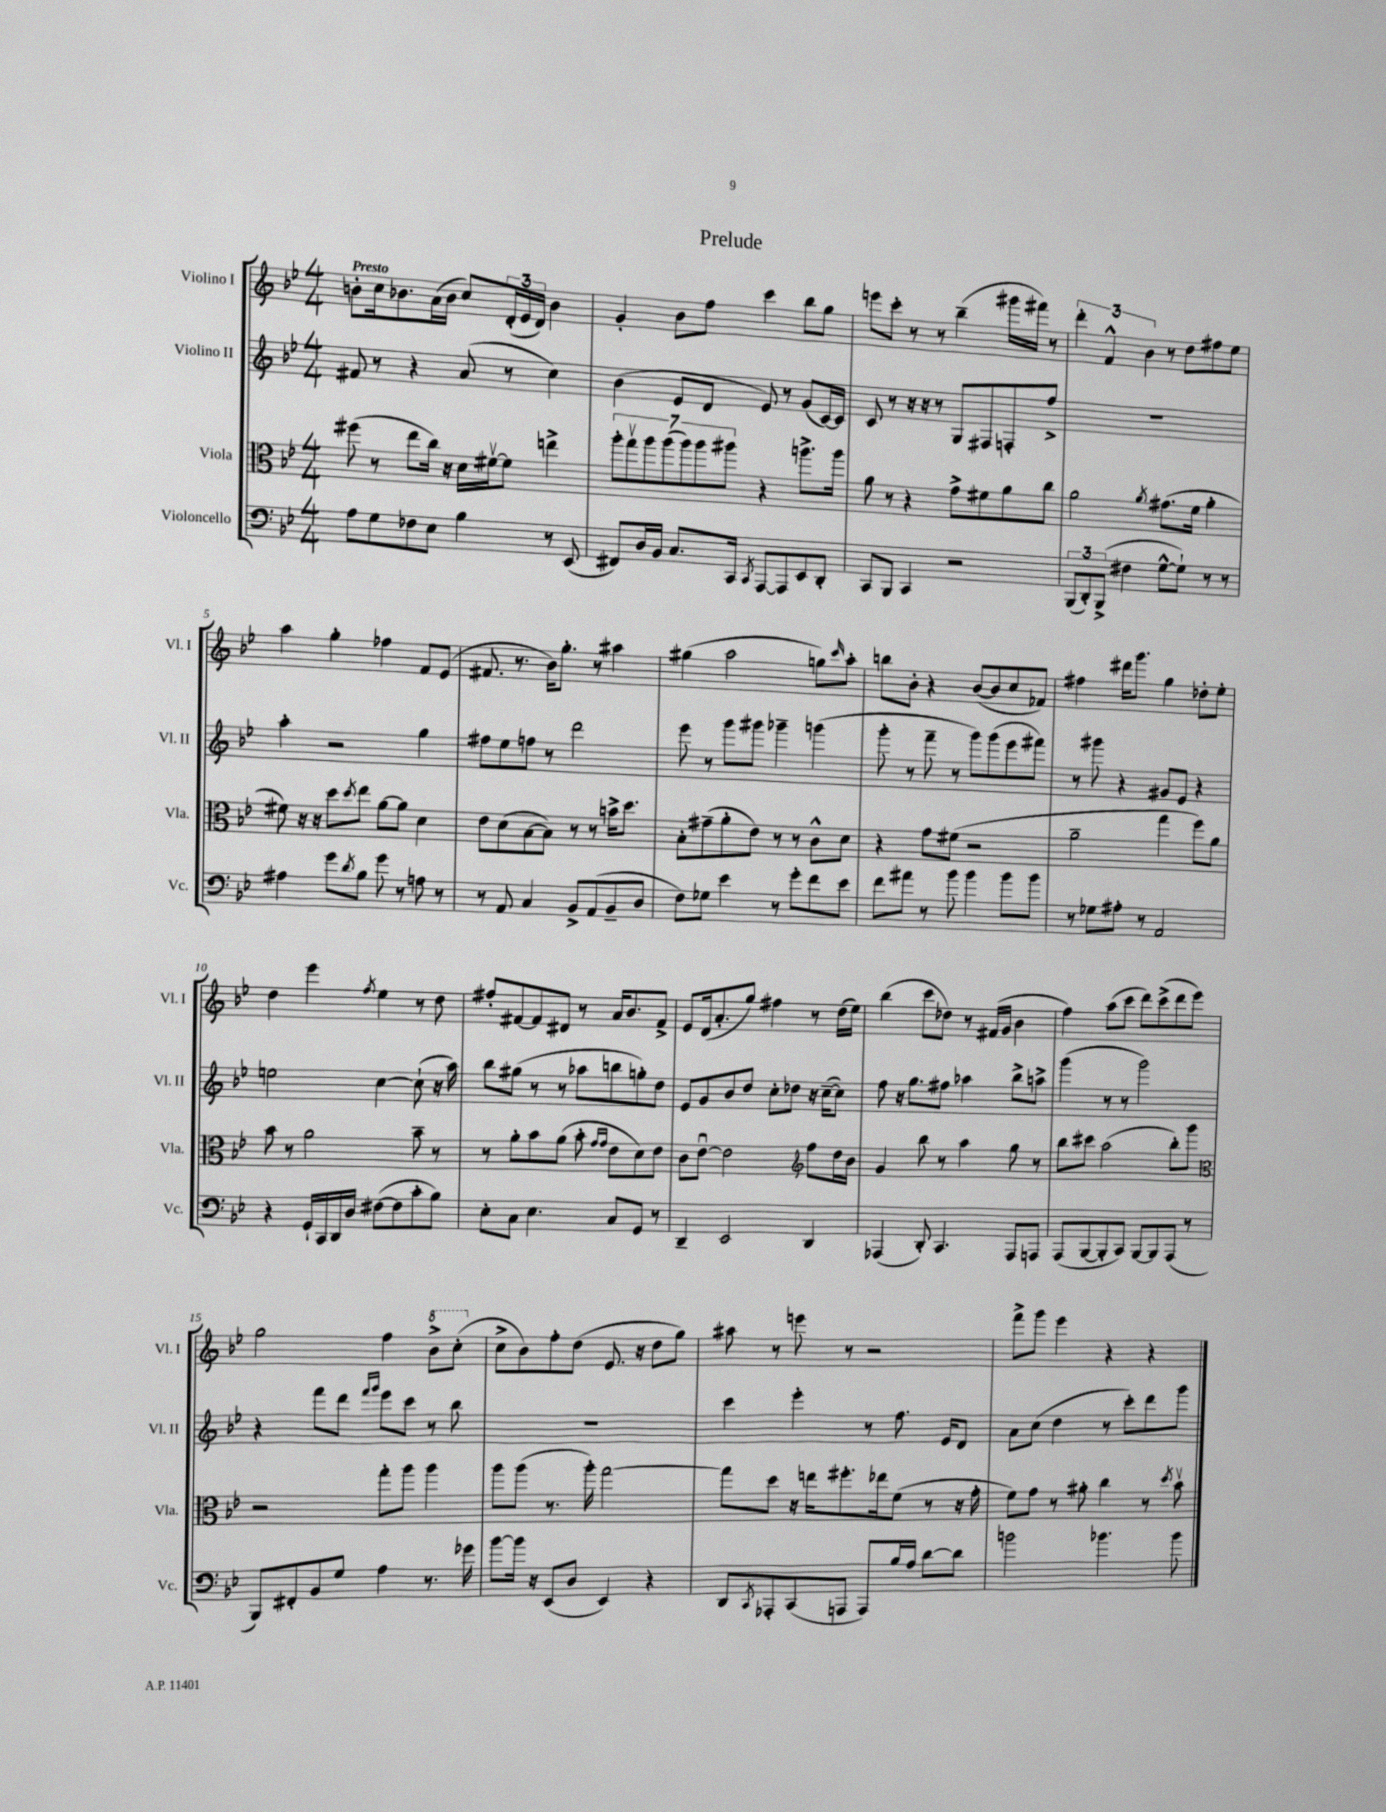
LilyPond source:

\header { title = "Prelude" }
<<
\new StaffGroup <<
\new Staff = "s0" \with { instrumentName = "Violino I" shortInstrumentName = "Vl. I" } {
    \clef treble \key bes \major \numericTimeSignature \time 4/4 \tempo "Presto"
    b'8-. c''16 bes'8. a'16( bes'16 c''8) \tuplet 3/2 { d'16-.( ees'16 d'16) } bes'4 |
    g'4-. bes'8 f''8 c'''4 bes''8 g''8 |
    e'''8 c'''8-. r8 r8 bes''4--( gis'''16 fis'''16) r8 |
    \tuplet 3/2 { d'''4-. f'4-^ bes'4 } r8 d''8 fis''8 ees''8 |
    a''4 g''4-. fes''4 f'8 ees'8( |
    fis'8. r8. bes'16) g''8.-. r8 ais''4 |
    gis''4( a''2 g''8) \grace { c'''16 } a''8-. |
    b''8 bes'8-. r4 bes'8~( bes'8 c''8 fes'8) |
    fis''4 dis'''16 g'''8. g''4 des''8-. ees''8-. |
    d''4 ees'''4 \acciaccatura { f''8 } ees''4 r8 d''8 |
    fis''8-. fis'8~ fis'8 dis'8 r8 a'16 bes'8. fis'8-> |
    ees'8 d'16( a'8.-. g''8) fis''4 r8 d''16( ees''16) |
    bes''4( c'''8 des''8) r8 fis'16( g'16 bes'4 |
    f''4) a''8( c'''8 d'''8) c'''8->( d'''8 ees'''8) |
    g''2 f''4 \ottava #1 bes''8-> c'''8-.( \ottava #0 |
    c''8-> bes'8) f''8-. d''8( ees'8. r16 d''8 g''8) |
    ais''8 r8 e'''8 r8 r2 |
    f'''8-> g'''8 ees'''4 r4 r4 \bar "|." |
}
\new Staff = "s1" \with { instrumentName = "Violino II" shortInstrumentName = "Vl. II" } {
    \clef treble \key bes \major \numericTimeSignature \time 4/4
    fis'8 r8 r4 a'8( r8 c''4) |
    bes'4( ees'8 d'8 ees'8) r8 g'8( c'16~) c'16 |
    c'8 r8 r16 r16 r8 g8 fis8 f8-. f''8-> |
    R1 |
    a''4-. r2 g''4 |
    fis''8 ees''8 f''8 r8 d'''2 |
    ees'''8 r8 g'''8 gis'''8 ges'''4-- g'''4( |
    g'''8-. r8 f'''8-- r8 g'''8) g'''8( ees'''8 fis'''8) |
    r8 gis'''8 r4 gis'8 ees'8 r4 |
    e''2 c''4~ c''8-!( r16 a''16) |
    bes''8 gis''8( r8 r8 aes''8 b''8 g''8-.) d''8 |
    ees'8 g'8 bes'8 d''8 c''8-. des''8 r16 c''16~--( c''8) |
    f''8 r16 g''8. fis''8 aes''4 bes''8-> a''8-> |
    g'''4( r8 r8 g'''2) |
    r4 f'''8 d'''8 \grace { f'''16 g'''16 } ees'''8 c'''8 r8 bes''8 |
    R1 |
    c'''4 ees'''4-. r8 f''8. ees'16 d'8 |
    a'8 c''8( d''4 r8 c'''8-.) d'''8 g'''8 \bar "|." |
}
\new Staff = "s2" \with { instrumentName = "Viola" shortInstrumentName = "Vla." } {
    \clef alto \key bes \major \numericTimeSignature \time 4/4
    fis''8( r8 ees''8 c''16) r16 d'16 fis'16~\upbow fis'8 e''4-> |
    \tuplet 7/4 { a''8-. g''8\upbow a''8 a''8( a''8) a''8 ais''8 } r4 a''8.-> a''16 |
    a'8 r8 r4 g'8-> fis'8 a'8 c''8 |
    a'2 \acciaccatura { a'8 } gis'8.( f'16 a'4-. |
    fis'8) r16 r16 d''8 \acciaccatura { d''8 } ees''8 a'8~ a'8 d'4 |
    ees'8 d'8( bes8~ bes8) r8 r8 b'16-> d''8. |
    bes8-. gis'8--( a'8-. ees'8) r8 r8 c'8-^ d'8 |
    r4 g'8 fis'8( r2 |
    a'2-- g''4 f''8) a'8 |
    bes'8 r8 a'2 bes'8-- r8 |
    r8 a'8-. bes'8 a'8( bes'8-. \grace { g'16 g'16 } ees'8 d'8) ees'8 |
    c'8 ees'8~\downbow ees'2 \clef treble f''8 d''16 bes'16 |
    g'4 bes''8 r8 a''4 g''8 r8 |
    bes''8 cis'''8 a''2( bes''8-.) g'''8 |
    \clef alto r2 g''8-. a''8 a''4 |
    a''8 a''8( r8. a''16-.) g''2~ |
    g''8 d''8 r16 e''16 fis''8.-. ees''16 f'8( r8 r16 g'16-. |
    f'8) g'8 r8 ais'8-. c''4 r8 \acciaccatura { d''8 } bes'8\upbow \bar "|." |
}
\new Staff = "s3" \with { instrumentName = "Violoncello" shortInstrumentName = "Vc." } {
    \clef bass \key bes \major \numericTimeSignature \time 4/4
    a8 g8 fes8 ees8 bes4 r8 ees,8( |
    fis,8) d16 bes,16 c8. c,16 \acciaccatura { c,8 } a,,8~ a,,8 ees,8 d,8-. |
    c,8 bes,,8 c,4 r2 |
    \tuplet 3/2 { bes,,8( d,8-.) bes,,8->( } fis4 g8~-^ g8-!) r8 r8 |
    ais4 g'8 \acciaccatura { d'8 } bes8 g'8 r8 a8 r8 |
    r8 a,8 c4 bes,8-> a,8( bes,8-- d8 |
    f8) ges8 ees'4 r8 g'8-. f'8 ees'8 |
    f'8 ais'8 r8 bes'8 bes'4 bes'8 bes'8 |
    r8 ges8 ais8-. r8 a,2 |
    r4 g,16-! c,16 d,16 d16 fis8~( fis8 c'8-. bes8) |
    ees8-. c8 ees4. c8 g,8 r8 |
    d,4-- ees,2 d,4 |
    aes,,4( d,8-.) c,4. aes,,8 a,,8 |
    a,,8( bes,,8~ bes,,8-. c,8) bes,,8~ bes,,8 a,,8( r8 |
    bes,,8) fis,8-. bes,8 g8 a4 r8. ges'16 |
    bes'8~ bes'16 r16 ees,8( d8 ees,4) r4 |
    d,8 \acciaccatura { c,8 } aes,,8-. c,8( a,,8 a,,8) bes16 a16 d'8~ d'8 |
    b'2 bes'4. bes'8 \bar "|." |
}
>>
>>
